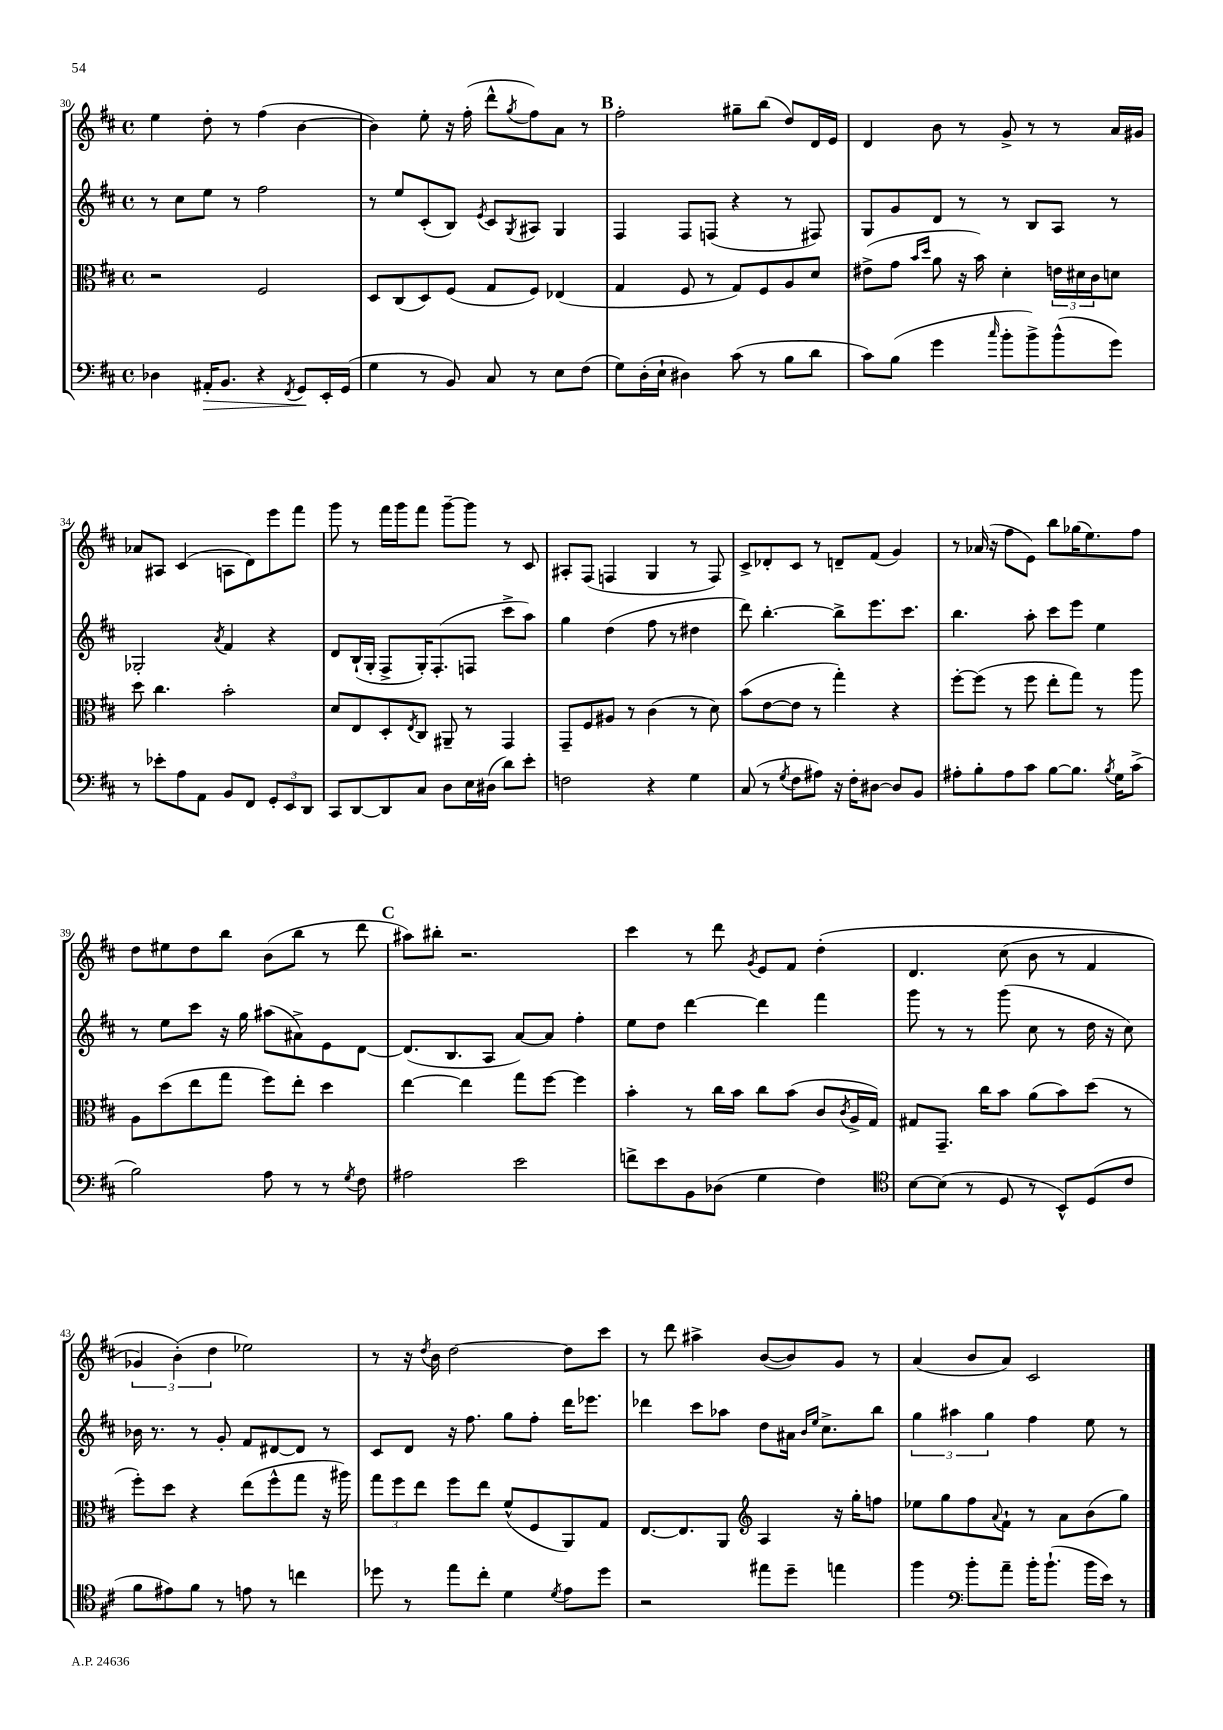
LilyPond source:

<<
\new StaffGroup <<
\new Staff = "s0" {
    \clef treble \key d \major \defaultTimeSignature \time 4/4
    e''4 d''8-. r8 fis''4( b'4~ |
    b'4) e''8-. r16 fis''16-.( d'''8-^ \acciaccatura { g''8 } fis''8) a'8 r8 |
    \mark \markup { \bold "B" } fis''2-. gis''8-- b''8( d''8) d'16 e'16 |
    d'4 b'8 r8 g'8-> r8 r8 a'16 gis'16 |
    aes'8 ais8 cis'4( a8 d'8) e'''8 fis'''8 |
    g'''8 r8 fis'''16 g'''16 fis'''8 g'''8~-- g'''8 r8 cis'8 |
    ais8-. fis8( f4 g4 r8 f8) |
    cis'8-> des'8-. cis'8 r8 d'8-- fis'8( g'4) |
    r8 aes'16( r16 fis''8 e'8) b''8 ges''16( e''8.) fis''8 |
    d''8 eis''8 d''8 b''8 b'8( b''8 r8 d'''8 |
    \mark \markup { \bold "C" } ais''8) bis''8-. r2. |
    cis'''4 r8 d'''8 \acciaccatura { g'8 } e'8 fis'8 d''4-.\( |
    d'4. cis''8( b'8 r8 fis'4 |
    \tuplet 3/2 { ges'4) b'4-.(\) d''4 } ees''2) |
    r8 r16 \acciaccatura { d''8 } b'16 d''2~ d''8 cis'''8 |
    r8 d'''8 ais''4-> b'8~( b'8) g'8 r8 |
    a'4( b'8 a'8) cis'2 \bar "|." |
}
\new Staff = "s1" {
    \clef treble \key d \major \defaultTimeSignature \time 4/4
    r8 cis''8 e''8 r8 fis''2 |
    r8 e''8 cis'8-.( b8) \acciaccatura { e'8 } cis'8 \acciaccatura { g8 } ais8 g4 |
    \mark \markup { \bold "B" } fis4 fis8 f8( r4 r8 fis8) |
    g8 g'8 d'8 r8 r8 b8 a8 r8 |
    ges2-. \acciaccatura { a'8 } fis'4 r4 |
    d'8 b16-!( g16-. fis8-> g16-.) fis8.-.( f8 cis'''8-> a''8) |
    g''4 d''4( fis''8 r8 dis''4 |
    d'''8) b''4.~-. b''8-> e'''8. cis'''8. |
    b''4. a''8-. cis'''8 e'''8 e''4 |
    r8 e''8 cis'''8 r16 g''16 ais''8( ais'8->) e'8 d'8~ |
    \mark \markup { \bold "C" } d'8.( b8. a8 a'8~) a'8 fis''4-. |
    e''8 d''8 d'''4~ d'''4 fis'''4 |
    g'''8 r8 r8 g'''8( cis''8 r8 d''16 r16 cis''8) |
    bes'16 r8. r8 g'8-. fis'8 dis'8~ dis'8 r8 |
    cis'8 d'8 r16 fis''8. g''8 fis''8-. d'''16 ees'''8. |
    des'''4 cis'''8 aes''8 d''8 ais'16 \grace { b'16 e''16 } cis''8.-> b''8 |
    \tuplet 3/2 { g''4 ais''4 g''4 } fis''4 e''8 r8 \bar "|." |
}
\new Staff = "s2" {
    \clef alto \key d \major \defaultTimeSignature \time 4/4
    r2 fis2 |
    d8 cis8( d8) fis8( g8 fis8) ees4( |
    \mark \markup { \bold "B" } g4 fis8 r8 g8) fis8 a8 d'8 |
    eis'8->( g'8 \grace { b'16 d''16 } a'8 r16 b'16) d'4-. \tuplet 3/2 { e'16 dis'16 cis'16 } d'8 |
    d''8 cis''4. b'2-. |
    d'8 e8 d8-. \acciaccatura { e8 } cis8 ais,8-- r8 g,4 |
    g,8-- fis8 ais8 r8 cis'4( r8 d'8) |
    b'8( e'8~ e'8 r8 g''4-.) r4 |
    fis''8~-. fis''8( r8 fis''8 e''8-. g''8) r8 a''8 |
    a8 d''8( e''8 g''8 fis''8) e''8-. d''4 |
    \mark \markup { \bold "C" } e''4~ e''4 g''8 fis''8~ fis''4 |
    b'4-. r8 cis''16 b'16 cis''8 b'8( cis'8 \acciaccatura { cis'8 } a16-> g16) |
    gis8 g,8.-- cis''16 b'8 a'8( b'8) d''8( r8 |
    fis''8-.) d''8 r4 e''8( fis''8-^ g''8 r16 ais''16) |
    \tuplet 3/2 { g''8 fis''8 e''8 } fis''8 e''8 fis'8-^( fis8 a,8) g8 |
    e8.~ e8. a,8 \clef treble a4 r16 g''16-. f''8 |
    ees''8 g''8 fis''8 \appoggiatura { a'8 } fis'8-! r8 a'8 b'8( g''8) \bar "|." |
}
\new Staff = "s3" {
    \clef bass \key d \major \defaultTimeSignature \time 4/4
    des4 ais,16-.\> b,8. r4 \acciaccatura { fis,8 } g,8\! e,16-. g,16( |
    g4 r8 b,8) cis8 r8 e8 fis8( |
    \mark \markup { \bold "B" } g8) d16-.( e16-! dis4) cis'8( r8 b8 d'8 |
    cis'8) b8( g'4 \grace { cis''16 } b'8-. b'8->) b'8-^( g'8) |
    r8 ees'8-. a8 a,8 b,8 fis,8 \tuplet 3/2 { g,8-. e,8 d,8 } |
    cis,8 d,8~ d,8 cis8 d8 e16 dis16( d'8) e'8-. |
    f2 r4 g4 |
    cis8( r8 \acciaccatura { g8 } fis8 ais8) r16 fis16-. dis8~ dis8 b,8 |
    ais8-. b8-. ais8 cis'8 b8~ b8. \acciaccatura { b8 } g16 cis'8->( |
    b2) a8 r8 r8 \acciaccatura { g8 } fis8 |
    \mark \markup { \bold "C" } ais2 e'2 |
    f'8-> e'8 b,8 des8( g4 fis4) |
    \clef tenor b8~ b8( r8 d8 r8 b,8-^) d8( cis'8 |
    fis'8 eis'8) fis'8 r8 e'8 r8 c''4 |
    des''8 r8 e''8 cis''8-. d'4 \acciaccatura { d'8 } e'8 des''8 |
    r2 eis''8 d''8-- e''4 |
    fis''4 \clef bass b'8-. a'8-- b'16-. b'8.-!( b'16 e'16) r8 \bar "|." |
}
>>
>>
\layout { \context { \Score currentBarNumber = #30 } }
